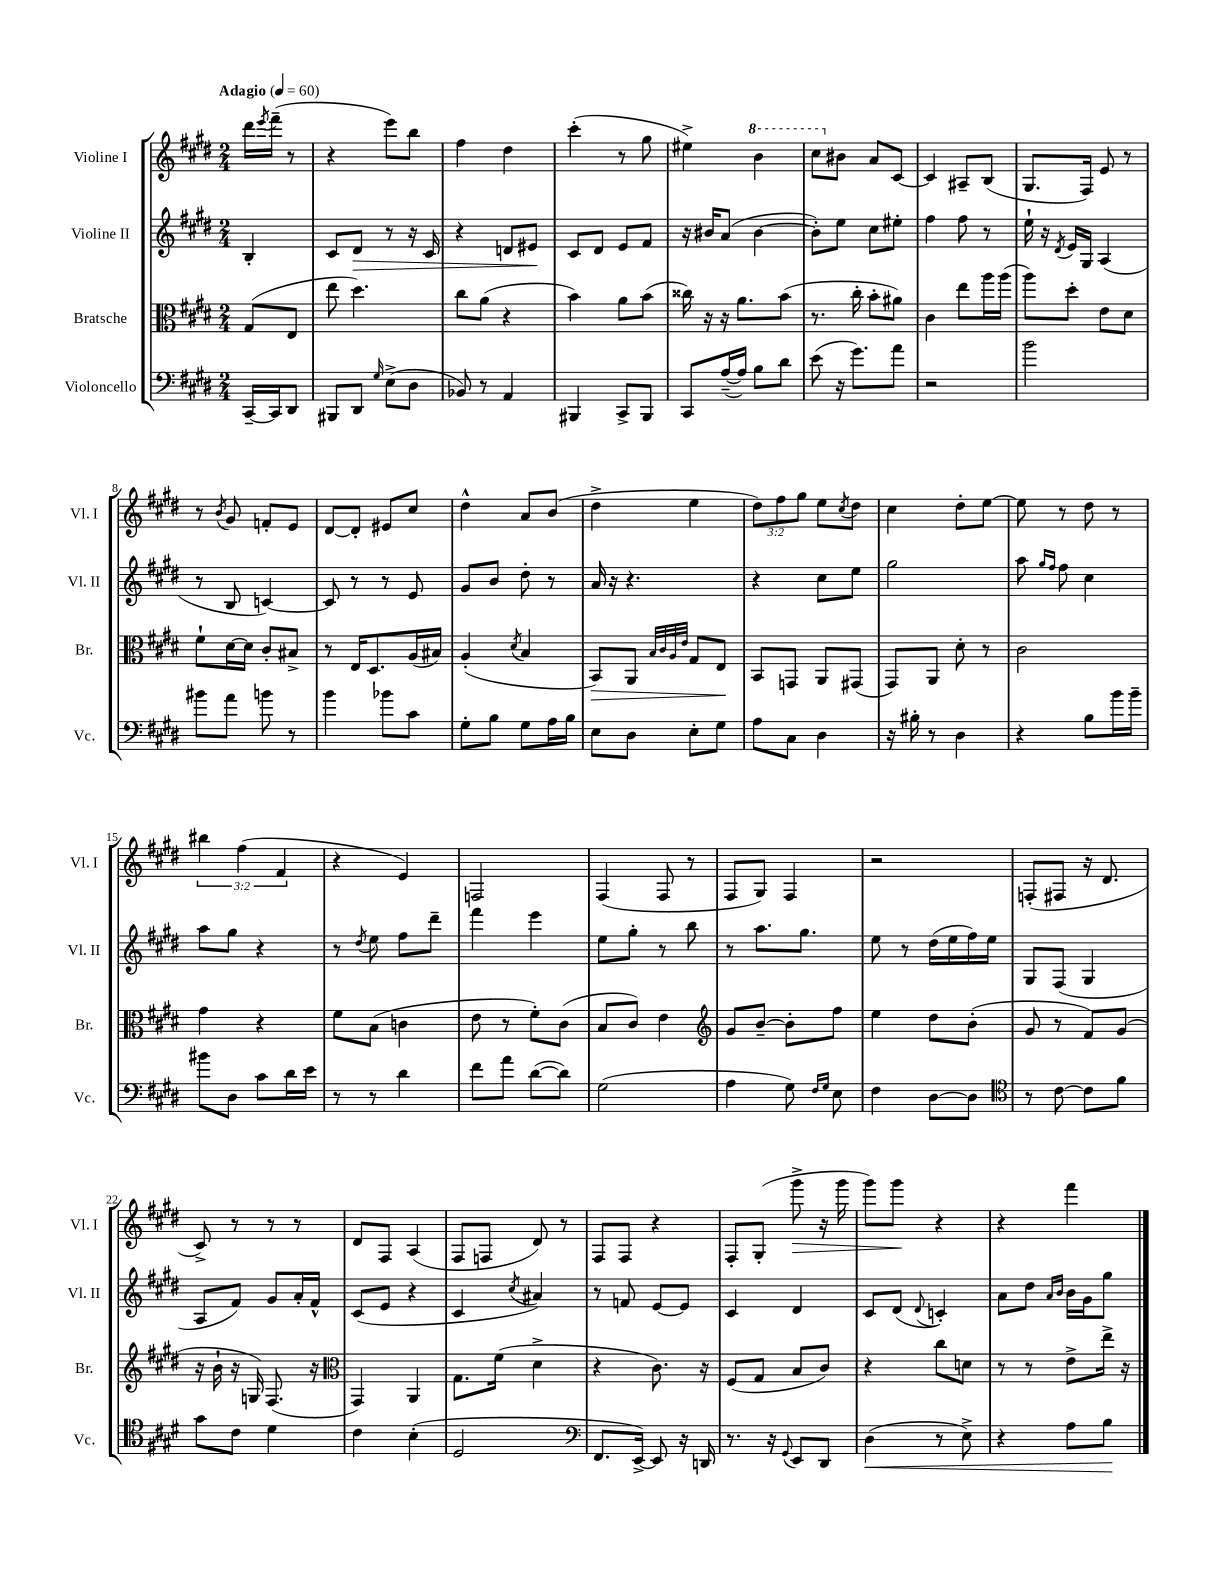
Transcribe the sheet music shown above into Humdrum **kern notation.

**kern	**dynam	**kern	**dynam	**kern	**dynam	**kern	**dynam
*part4	*part4	*part3	*part3	*part2	*part2	*part1	*part1
*staff4	*staff4	*staff3	*staff3	*staff2	*staff2	*staff1	*staff1
*I"Violoncello	*	*I"Bratsche	*	*I"Violine II	*	*I"Violine I	*
*I'Vc.	*	*I'Br.	*	*I'Vl. II	*	*I'Vl. I	*
*clefF4	*	*clefC3	*	*clefG2	*	*clefG2	*
*k[f#c#g#d#]	*	*k[f#c#g#d#]	*	*k[f#c#g#d#]	*	*k[f#c#g#d#]	*
*M2/4	*	*M2/4	*	*M2/4	*	*M2/4	*
*MM60	*	*MM60	*	*MM60	*	*MM60	*
=	=	=	=	=	=	=	=
!	!	!	!	!	!	!LO:TX:a:B:t=Adagio	!
[16CC#~/LL	.	(8G#/L	.	4B'/	.	16ddd#\LL	.
.	.	.	.	.	.	8qeee/	.
16CC#/J]	.	.	.	.	.	(16fff#~\JJ	.
8DD#/J	.	8E/J	.	.	.	8r	.
=1	=1	=1	=1	=1	=1	=1	=1
8BBB#X/L	.	8ee\	.	8c#/L	.	4r	.
!	!	!	!	!	!LO:HP:b	!	!
8DD#/J	.	4.dd#\)	.	8d#/J	>	.	.
16qqG#/	.	.	.	.	.	.	.
(8E^\L	.	.	.	8r	.	8eee\L)	.
8D#\J	.	.	.	16r	.	8bb\J	.
.	.	.	.	16c#/	.	.	.
=2	=2	=2	=2	=2	=2	=2	=2
8BB-X/)	.	8cc#\L	.	4r	.	4ff#\	.
8r	.	(8a\J	.	.	.	.	.
4AA/	.	4r	.	8dn/L	.	4dd#\	.
.	.	.	.	8e#X/J	.	.	.
.	.	.	.	.	]	.	.
=3	=3	=3	=3	=3	=3	=3	=3
4BBB#X/	.	4b\)	.	8c#/L	.	(4ccc#'\	.
.	.	.	.	8d#/J	.	.	.
8CC#^/L	.	8a\L	.	8e/L	.	8r	.
8BBB#/J	.	(8b\J	.	8f#/J	.	8gg#\	.
=4	=4	=4	=4	=4	=4	=4	=4
8CC#/L	.	16cc##X\)	.	16r	.	4ee#X^\)	.
.	.	16r	.	16b#X/KL	.	.	.
([16A~/L	.	16r	.	(8a/J	.	.	.
16A/JJ])	.	8.a\L	.	.	.	.	.
*	*	*	*	*	*	*8va	*
8B\L	.	.	.	[4b#\	.	4bb\	.
8d#\J	.	(8b\J	.	.	.	.	.
=5	=5	=5	=5	=5	=5	=5	=5
(8e\	.	8.r	.	8b#'\L])	.	8ccc#\L	.
*	*	*	*	*	*	*X8va	*
16r	.	.	.	8ee\J	.	8b#X\J	.
8.g#\L)	.	16cc#'\	.	.	.	.	.
.	.	8b'\L	.	8cc#\L	.	8a/L	.
8a\J	.	8a#X\J)	.	8ee#X'\J	.	[8c#/J	.
=6	=6	=6	=6	=6	=6	=6	=6
2r	.	4c#\	.	4ff#\	.	4c#/]	.
.	.	8ee\L	.	8ff#\	.	8A#X~/L	.
.	.	16aa\L	.	8r	.	(8B/J	.
.	.	(16aa\JJ	.	.	.	.	.
=7	=7	=7	=7	=7	=7	=7	=7
2b\	.	8aa\L)	.	16ee`\	.	8.G#/L	.
.	.	.	.	16r	.	.	.
.	.	.	.	8qd#/	.	.	.
.	.	8dd#'\J	.	16e/LL	.	.	.
.	.	.	.	16G#/JJ	.	16F#/Jk)	.
.	.	8e\L	.	(4A/	.	8e/	.
.	.	8d#\J	.	.	.	8r	.
!!LO:LB:g=z
=8	=8	=8	=8	=8	=8	=8	=8
8b#X\L	.	8f#`\L	.	8r	.	8r	.
.	.	.	.	.	.	8qb/	.
8a\J	.	[16d#\L	.	8B/	.	8g#/	.
.	.	16d#\JJ]	.	.	.	.	.
8bn\	.	8c#'/L	.	[4cn/)	.	8fn'/L	.
8r	.	8B#X^/J	.	.	.	8e/J	.
=9	=9	=9	=9	=9	=9	=9	=9
4b\	.	8r	.	8c/]	.	[8d#/L	.
.	.	16E/KL	.	8r	.	8d#'/J]	.
.	.	8.D#/	.	.	.	.	.
8b-X\L	.	.	.	8r	.	8e#X/L	.
8c#\J	.	(16A/L	.	8e/	.	8cc#/J	.
.	.	16B#X/JJ)	.	.	.	.	.
=10	=10	=10	=10	=10	=10	=10	=10
8G#'\L	.	(4A'/	.	8g#/L	.	4dd#^^\	.
8B\J	.	.	.	8b/J	.	.	.
.	.	8qd#/	.	.	.	.	.
8G#\L	.	4B/	.	8dd#'\	.	8a/L	.
16A\L	.	.	.	8r	.	(8b/J	.
16B\JJ	.	.	.	.	.	.	.
=11	=11	=11	=11	=11	=11	=11	=11
!	!	!	!LO:HP:b	!	!	!	!
8E\L	.	8BB/L)	>	16a/	.	4dd#^\	.
.	.	.	.	16r	.	.	.
8D#\J	.	8AA/J	.	4.r	.	.	.
.	.	32qqB/LLL	.	.	.	.	.
.	.	32qqc#/	.	.	.	.	.
.	.	32qqA/	.	.	.	.	.
.	.	32qqe/JJJ	.	.	.	.	.
8E'\L	.	8G#/L	.	.	.	4ee\	.
8G#\J	.	8E/J	.	.	.	.	.
.	.	.	]	.	.	.	.
=12	=12	=12	=12	=12	=12	=12	=12
8A\L	.	8BB/L	.	4r	.	12dd#\L)	.
.	.	.	.	.	.	12ff#\	.
8C#\J	.	8GGn/J	.	.	.	.	.
.	.	.	.	.	.	12gg#\J	.
4D#\	.	8AA/L	.	8cc#\L	.	8ee\L	.
.	.	.	.	.	.	8qcc#/	.
.	.	(8GG#X/J	.	8ee\J	.	8dd#\J	.
=13	=13	=13	=13	=13	=13	=13	=13
16r	.	8GG#/L)	.	2gg#\	.	4cc#\	.
16B#X'\	.	.	.	.	.	.	.
8r	.	8AA/J	.	.	.	.	.
4D#\	.	8d#'\	.	.	.	8dd#'\L	.
.	.	8r	.	.	.	[8ee\J	.
=14	=14	=14	=14	=14	=14	=14	=14
4r	.	2c#\	.	8aa\	.	8ee\]	.
.	.	.	.	16qqgg#/LL	.	.	.
.	.	.	.	16qqff#/JJ	.	.	.
.	.	.	.	8ff#\	.	8r	.
8B\L	.	.	.	4cc#\	.	8dd#\	.
16b\L	.	.	.	.	.	8r	.
16b~\JJ	.	.	.	.	.	.	.
!!LO:LB:g=z
=15	=15	=15	=15	=15	=15	=15	=15
8b#X\L	.	4g#\	.	8aa\L	.	6bb#X\	.
8D#\J	.	.	.	8gg#\J	.	.	.
.	.	.	.	.	.	(6ff#\	.
8c#\L	.	4r	.	4r	.	.	.
.	.	.	.	.	.	6f#/	.
16d#\L	.	.	.	.	.	.	.
16e\JJ	.	.	.	.	.	.	.
=16	=16	=16	=16	=16	=16	=16	=16
8r	.	8f#\L	.	8r	.	4r	.
.	.	.	.	8qdd#/	.	.	.
8r	.	(8B\J	.	8ee\	.	.	.
4d#\	.	4cn\	.	8ff#\L	.	4e/)	.
.	.	.	.	8ddd#~\J	.	.	.
=17	=17	=17	=17	=17	=17	=17	=17
8f#\L	.	8e\	.	4fff#\	.	2Fn/	.
8a\J	.	8r	.	.	.	.	.
([8d#\L	.	8f#'\L)	.	4eee\	.	.	.
8d#\J])	.	(8c#\J	.	.	.	.	.
=18	=18	=18	=18	=18	=18	=18	=18
(2G#\	.	8B/L	.	8ee\L	.	(4F#/	.
.	.	8c#/J)	.	8gg#'\J	.	.	.
.	.	4e\	.	8r	.	8F#/	.
.	.	.	.	8bb\	.	8r	.
=19	=19	=19	=19	=19	=19	=19	=19
*	*	*clefG2	*	*	*	*	*
4A\	.	8g#/L	.	8r	.	8F#/L	.
.	.	[8b~/J	.	8.aa\L	.	8G#/J)	.
8G#\)	.	8b'\L]	.	.	.	4F#/	.
.	.	.	.	8.gg#\J	.	.	.
16qqF#/LL	.	.	.	.	.	.	.
16qqG#/JJ	.	.	.	.	.	.	.
8E\	.	8ff#\J	.	.	.	.	.
=20	=20	=20	=20	=20	=20	=20	=20
4F#\	.	4ee\	.	8ee\	.	2r	.
.	.	.	.	8r	.	.	.
[8D#\L	.	8dd#\L	.	(16dd#\LL	.	.	.
.	.	.	.	16ee\	.	.	.
8D#\J]	.	(8b'\J	.	16ff#\)	.	.	.
.	.	.	.	16ee\JJ	.	.	.
=21	=21	=21	=21	=21	=21	=21	=21
*clefC4	*	*	*	*	*	*	*
8r	.	8g#/	.	8G#/L	.	(8Fn'/L	.
[8c#\	.	8r	.	(8F#/J	.	8F#X/J	.
8c#\L]	.	8f#/L)	.	4G#/	.	16r	.
.	.	.	.	.	.	8.d#/	.
8f#\J	.	(8g#/J	.	.	.	.	.
!!LO:LB:g=z
=22	=22	=22	=22	=22	=22	=22	=22
8g#\L	.	16r	.	8A/L	.	8c#^/)	.
.	.	16b`\	.	.	.	.	.
8c#\J	.	16r	.	8f#/J)	.	8r	.
.	.	16Gn/)	.	.	.	.	.
4d#\	.	(8.F#/	.	8g#/L	.	8r	.
.	.	.	.	16a'/L	.	8r	.
.	.	16r	.	16f#^^/JJ	.	.	.
=23	=23	=23	=23	=23	=23	=23	=23
*	*	*clefC3	*	*	*	*	*
4c#\	.	4GG#/)	.	(8c#/L	.	8d#/L	.
.	.	.	.	8e/J	.	8F#/J	.
(4B'\	.	4AA/	.	4r	.	(4A/	.
=24	=24	=24	=24	=24	=24	=24	=24
2D#/	.	8.G#\L	.	4c#/	.	8F#/L	.
.	.	.	.	.	.	8Fn/J	.
.	.	(16f#\Jk	.	.	.	.	.
.	.	.	.	8qcc#/	.	.	.
.	.	4d#^\	.	4a#X/)	.	8d#/)	.
.	.	.	.	.	.	8r	.
=25	=25	=25	=25	=25	=25	=25	=25
*clefF4	*	*	*	*	*	*	*
8.FF#/L	.	4r	.	8r	.	8F#/L	.
.	.	.	.	8fn/	.	8F#/J	.
[16EE^/Jk)	.	.	.	.	.	.	.
8EE/]	.	8.c#\)	.	[8e/L	.	4r	.
16r	.	.	.	8e/J]	.	.	.
16DDn/	.	16r	.	.	.	.	.
=26	=26	=26	=26	=26	=26	=26	=26
8.r	.	(8F#/L	.	4c#/	.	8F#'/L	.
.	.	8G#/J	.	.	.	(8G#'/J	.
16r	.	.	.	.	.	.	.
8qqGG#/	.	.	.	.	.	.	.
!	!	!	!	!	!	!	!LO:HP:b
8EE/L	.	8B/L	.	4d#/	.	8ggg#^\	>
8DD#/J	.	8c#/J)	.	.	.	16r	.
.	.	.	.	.	.	16ggg#\	.
=27	=27	=27	=27	=27	=27	=27	=27
!	!LO:HP:b	!	!	!	!	!	!
(4D#\	<	4r	.	8c#/L	.	8ggg#\L)	.
.	.	.	.	(8d#/J	.	8ggg#\J	.
.	.	.	.	8qqd#/	.	.	.
8r	.	8cc#\L	.	4cn'/)	.	4r	]
8E^\)	.	8dn\J	.	.	.	.	.
=28	=28	=28	=28	=28	=28	=28	=28
4r	.	8r	.	8a\L	.	4r	.
.	.	8r	.	8dd#\J	.	.	.
.	.	.	.	16qqa/LL	.	.	.
.	.	.	.	16qqb/JJ	.	.	.
8A\L	.	8e^\L	.	16b\LL	.	4fff#\	.
.	.	.	.	16g#\J	.	.	.
8B\J	.	16ee^\Jk	.	8gg#\J	.	.	.
.	.	16r	.	.	.	.	.
.	[	.	.	.	.	.	.
==	==	==	==	==	==	==	==
*-	*-	*-	*-	*-	*-	*-	*-
